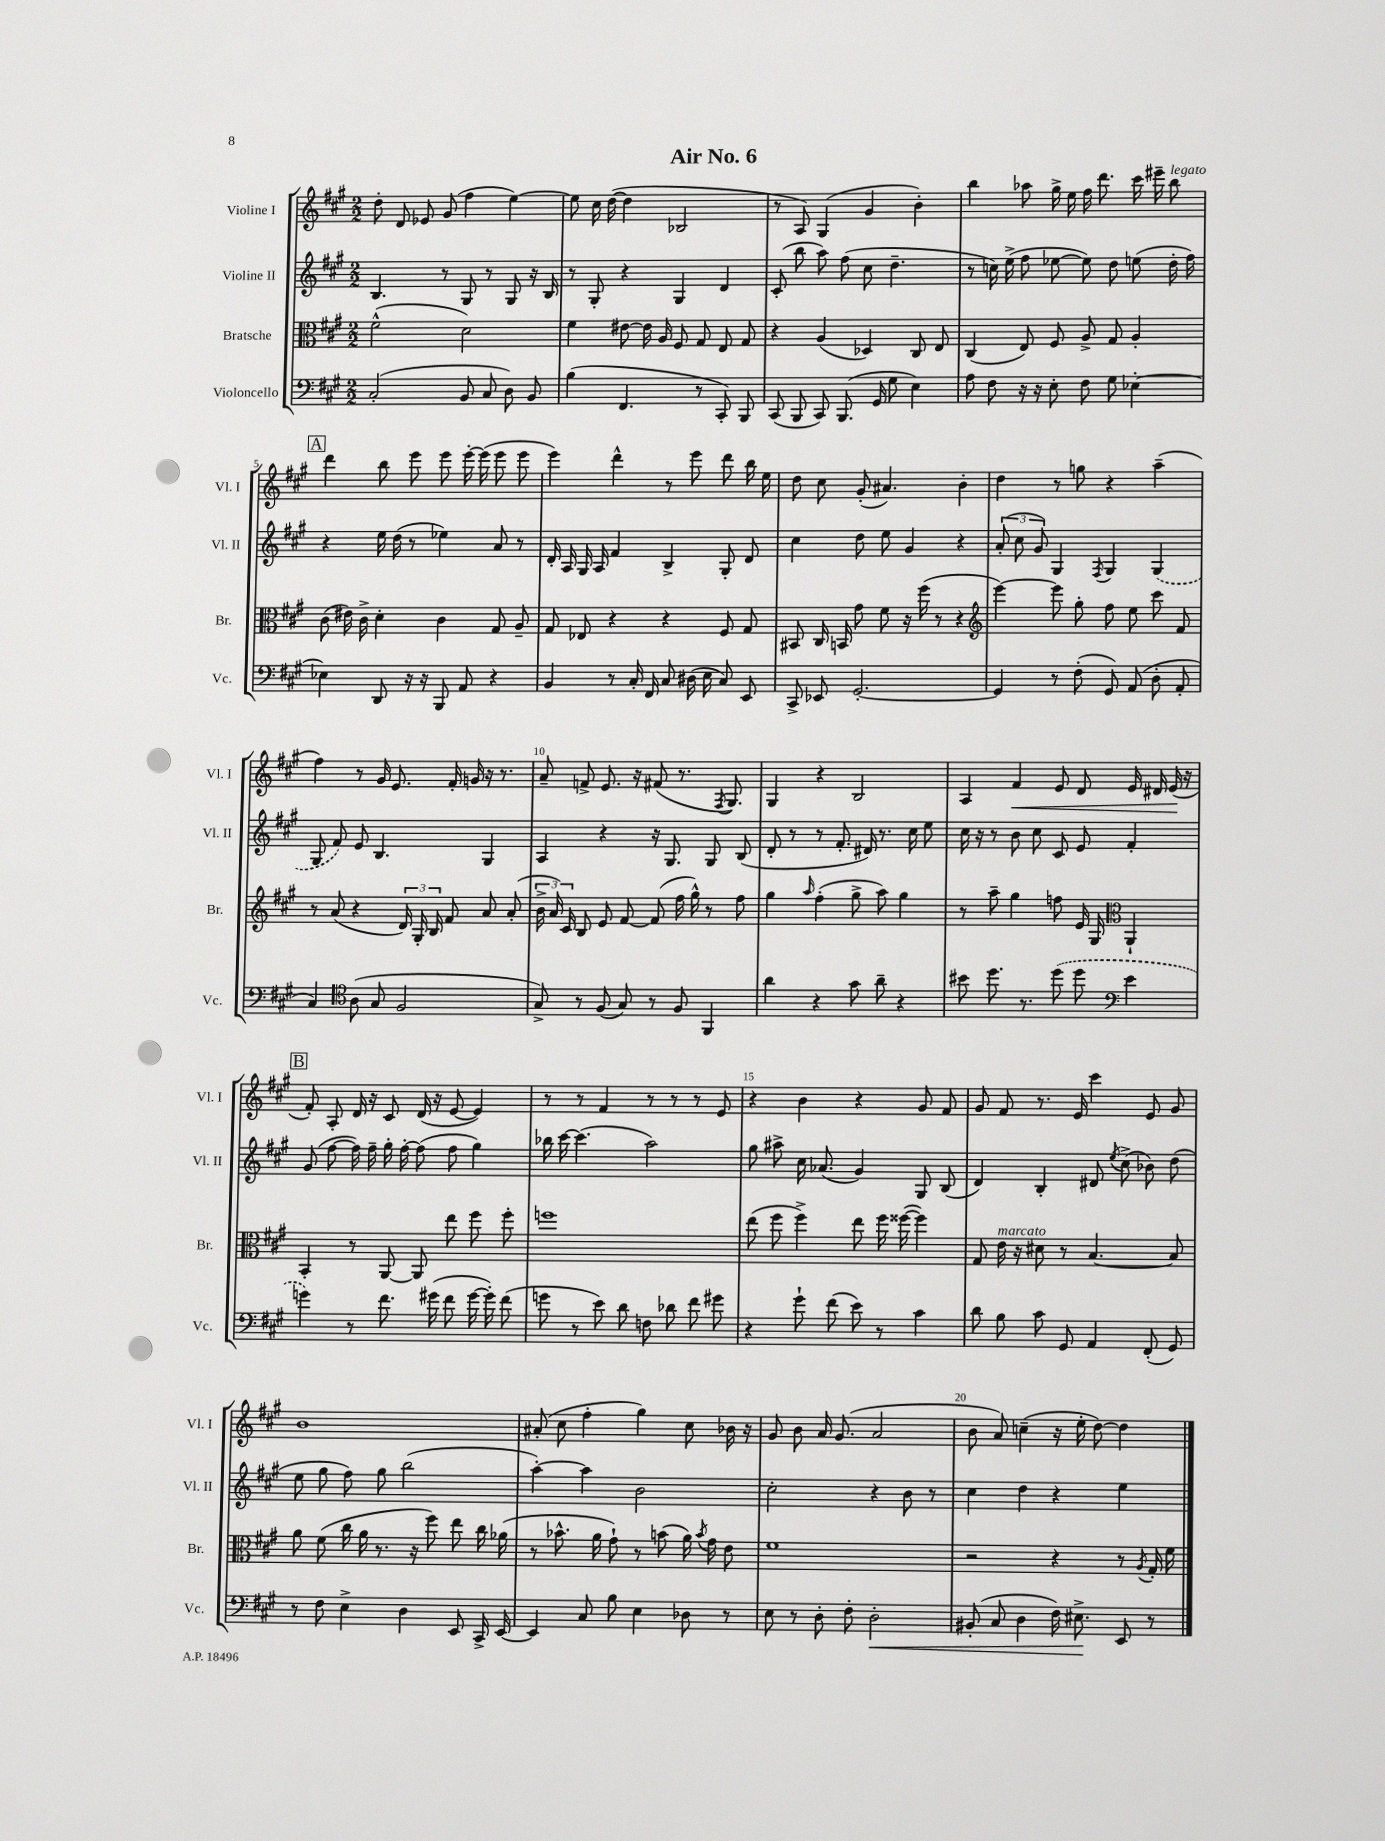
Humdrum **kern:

**kern	**dynam	**kern	**kern	**kern	**dynam
*part4	*part4	*part3	*part2	*part1	*part1
*staff4	*staff4	*staff3	*staff2	*staff1	*staff1
*I"Violoncello	*	*I"Bratsche	*I"Violine II	*I"Violine I	*
*I'Vc.	*	*I'Br.	*I'Vl. II	*I'Vl. I	*
*clefF4	*	*clefC3	*clefG2	*clefG2	*
*k[f#c#g#]	*	*k[f#c#g#]	*k[f#c#g#]	*k[f#c#g#]	*
*M2/2	*	*M2/2	*M2/2	*M2/2	*
=1	=1	=1	=1	=1	=1
(2C#'/	.	(2f#^^\	4.B/	8dd'\	.
.	.	.	.	8d/	.
.	.	.	.	8e-X/	.
.	.	.	8r	(8g#/	.
8BB/	.	2d\)	8G#/	4ff#\	.
8C#/	.	.	8r	.	.
8D\)	.	.	8G#/	[4ee\)	.
8BB/	.	.	16r	.	.
.	.	.	16B/	.	.
=2	=2	=2	=2	=2	=2
(4B\	.	4f#\	8r	8ee\]	.
.	.	.	8G#'/	16cc#\	.
.	.	.	.	([16dd\	.
4.FF#/	.	[8e#X\	4r	4dd\]	.
.	.	16e#\]	.	.	.
.	.	16A/	.	.	.
.	.	8F#/	4G#/	2B-X/	.
8r	.	8G#/	.	.	.
8CC#'/)	.	8E/	4d/	.	.
8BBB/	.	8G#/	.	.	.
=3	=3	=3	=3	=3	=3
(8CC#/	.	4r	(8c#'/	8r	.
8BBB/	.	.	8bb\	8A/)	.
8CC#/)	.	(4A/	8aa\)	(4G#/	.
(8.BBB/	.	.	(8ff#\	.	.
.	.	4D-X/)	8cc#\	4g#/	.
16GG#/	.	.	.	.	.
8G#\	.	.	4.dd~\	.	.
4E\)	.	8C#/	.	4b'\)	.
.	.	8E/	.	.	.
=4	=4	=4	=4	=4	=4
8A\	.	(4C#/	8r	4bb\	.
8F#\	.	.	16ccn\)	.	.
.	.	.	(16ee^\	.	.
16r	.	8E/)	8ff#\	8aa-X\	.
16r	.	.	.	.	.
8E'\	.	8F#/	[8ee-X\	16gg#^\	.
.	.	.	.	16ee\	.
8F#\	.	8A^/	8ee-\])	16ff#\	.
.	.	.	.	8.ddd\	.
8G#\	.	8G#/	8dd\	.	.
[4E-X'\	.	4A'/	(8een\	16ccc#\	.
.	.	.	.	16eee#X~\	.
!	!	!	!	!LO:TX:a:i:t=legato	!
.	.	.	16dd'\	8bb\	.
.	.	.	16ff#\)	.	.
!!LO:LB:g=z
!!LO:REH:place=s1:t=A
=5	=5	=5	=5	=5	=5
4E-X\]	.	(8c#\	4r	4ddd\	.
.	.	16e#X\)	.	.	.
.	.	16c#^\	.	.	.
8DD/	.	4d'\	16ee\	8bb\	.
.	.	.	(16dd\	.	.
16r	.	.	8r	8eee\	.
16r	.	.	.	.	.
8BBB/	.	4c#\	4ee-X\)	8eee\	.
8AA/	.	.	.	[16eee'\	.
.	.	.	.	(16eee\]	.
4r	.	8G#/	8a/	8eee\	.
.	.	8A~/	8r	8eee\	.
=6	=6	=6	=6	=6	=6
4BB/	.	8G#/	16d'/	4eee\)	.
.	.	.	16A/	.	.
.	.	8E-X/	16G#/	.	.
.	.	.	16A/	.	.
8r	.	4r	4f#/	4ddd^^\	.
16C#'/	.	.	.	.	.
16FF#/	.	.	.	.	.
8C#/	.	4r	4B^/	8r	.
(16D#X\	.	.	.	8eee\	.
16E\	.	.	.	.	.
8C#/)	.	8F#/	8G#'/	8ddd\	.
8EE/	.	8G#/	8d/	16bb\	.
.	.	.	.	16ee\	.
=7	=7	=7	=7	=7	=7
8CC#^/	.	8BB#X/	4cc#\	8dd\	.
8EE-X/	.	16C#/	.	8cc#\	.
.	.	16BBn/	.	.	.
[2.GG#'/	.	8g#\	8dd\	(8g#'/	.
.	.	8f#\	8ee\	4.a#X/)	.
.	.	16r	4g#/	.	.
.	.	(16ff#\	.	.	.
.	.	8r	.	.	.
.	.	4r	4r	4b'\	.
=8	=8	=8	=8	=8	=8
*	*	*clefG2	*	*	*
4GG#/]	.	[4eee\)	(12a'/	4dd\	.
.	.	.	12cc#\	.	.
.	.	.	12g#/)	.	.
8r	.	8eee\]	4G#/	8r	.
(8F#'\	.	8gg#'\	.	8ggn\	.
.	.	.	8qF#/	.	.
8GG#/)	.	8ff#\	4G#/	4r	.
(8AA/	.	8ee\	.	.	.
8D'\	.	8ccc#\	(4G#/	(4aa~\	.
8AA'/	.	8f#/	.	.	.
!!LO:LB:g=z
=9	=9	=9	=9	=9	=9
4C#/)	.	8r	8G#/	4ff#\)	.
.	.	(8a/	8f#/)	.	.
*clefC4	*	*	*	*	*
(8A\	.	4r	8e/	8r	.
8G#/	.	.	4.B/	16g#/	.
.	.	.	.	8.e/	.
2F#/	.	24d/)	.	.	.
.	.	24G#'/	.	.	.
.	.	24B/	.	.	.
.	.	8f#/	.	16f#'/	.
.	.	.	.	16gn/	.
.	.	8a/	4G#/	16r	.
.	.	.	.	8.r	.
.	.	(8a'/	.	.	.
=10	=10	=10	=10	=10	=10
8G#^/)	.	24b^\	4A/	8a~/	.
.	.	24a/)	.	.	.
.	.	24c#/	.	.	.
8r	.	8B/	.	8fn^/	.
(8F#/	.	8e/	4r	8.e/	.
8G#/)	.	[8f#/	.	.	.
.	.	.	.	16r	.
8r	.	(8f#/]	16r	(8f#X/	.
.	.	.	8.G#/	.	.
8F#/	.	16ff#\	.	8.r	.
.	.	16gg#^^\)	.	.	.
4FF#/	.	8r	8G#/	.	.
.	.	.	.	8qF#/	.
.	.	.	.	8.G#/)	.
.	.	8ff#\	(8B/	.	.
=11	=11	=11	=11	=11	=11
4a\	.	4gg#\	8d'/	4G#/	.
.	.	.	8r	.	.
.	.	16qqaa/	.	.	.
4r	.	(4ff#'\	8r	4r	.
.	.	.	8.f#'/	.	.
8g#\	.	8gg#^\	.	2B/	.
.	.	.	16d#X/)	.	.
8a~\	.	8aa\)	8.r	.	.
4r	.	4gg#\	.	.	.
.	.	.	16cc#\	.	.
.	.	.	8ee\	.	.
=12	=12	=12	=12	=12	=12
8b#X\	.	8r	16cc#\	4A/	.
.	.	.	16r	.	.
8.dd\	.	8aa~\	8r	.	.
!	!	!	!	!	!LO:HP:b
.	.	4gg#\	8b\	4f#/	<
8.r	.	.	.	.	.
.	.	.	8cc#\	.	.
(8dd\	.	8ffn\	8c#/	8e/	.
8dd\	.	16e/	8e/	8d/	.
.	.	16G#/	.	.	.
*clefF4	*	*clefC3	*	*	*
4e\	.	4AA`/	4f#'/	16e/	.
.	.	.	.	16d#X/	.
.	.	.	.	(16e/	.
.	.	.	.	16r	[
!!LO:LB:g=z
!!LO:REH:place=s1:t=B
=13	=13	=13	=13	=13	=13
4gn\)	.	4BB'/	(8g#/	8f#'/)	.
.	.	.	[8ff#\	8A'/	.
8r	.	8r	16ff#\])	16d/	.
.	.	.	16ff#~\	16r	.
8.f#\	.	[8AA/	16gg#'\	8c#/	.
.	.	.	[16ff#'\	.	.
.	.	8AA/]	(8ff#\]	(16d/	.
(16g#X\	.	.	.	16r	.
8f#\	.	8ee\	8ff#\	[8e/	.
[16g#\	.	8ff#\	4gg#\)	4e/])	.
16g#'\])	.	.	.	.	.
(8f#\	.	8ff#'\	.	.	.
=14	=14	=14	=14	=14	=14
8gn\	.	1ffn	16bb-X\	8r	.
.	.	.	[16ccc#\	.	.
8r	.	.	(4.ccc#\]	8r	.
8e\)	.	.	.	4f#/	.
8d\	.	.	.	.	.
8Fn\	.	.	2aa\)	8r	.
8d-X\	.	.	.	8r	.
8f#\	.	.	.	8r	.
8g#X\	.	.	.	8e/	.
=15	=15	=15	=15	=15	=15
4r	.	(8ee\	8gg#\	4r	.
.	.	8ff#\	8aa#X^\	.	.
8g#`\	.	4ff#^\)	16cc#\	4b\	.
.	.	.	(8.a-X/	.	.
(8f#\	.	.	.	.	.
8e\)	.	8ee\	4g#/)	4r	.
8r	.	16ff#\	.	.	.
.	.	([16ff##X\	.	.	.
4c#\	.	4ff##\])	8G#/	8g#/	.
.	.	.	(8B/	8f#/	.
=16	=16	=16	=16	=16	=16
8d\	.	8G#/	4d/)	8g#/	.
!	!	!LO:TX:a:i:t=marcato	!	!	!
8B\	.	16e\	.	8f#/	.
.	.	16r	.	.	.
8c#\	.	8d#X\	4B'/	8.r	.
8GG#/	.	8r	.	.	.
.	.	.	.	16e/	.
4AA/	.	[4.B/	8d#X/	4ccc#\	.
.	.	.	8qee/	.	.
.	.	.	(8cc#^\	.	.
(8FF#'/	.	.	8b-X\)	8e/	.
8GG#/)	.	8B/]	(8dd\	8g#/	.
!!LO:LB:g=z
=17	=17	=17	=17	=17	=17
8r	.	8a\	8ee\	1b	.
8F#\	.	(8f#\	8gg#\	.	.
4E^\	.	16cc#\	8ff#\)	.	.
.	.	16a\	.	.	.
.	.	8.r	8gg#\	.	.
4D\	.	.	(2bb\	.	.
.	.	16r	.	.	.
.	.	8ff#\)	.	.	.
8EE/	.	8ee\	.	.	.
16CC#^/	.	16cc#\	.	.	.
[16EE/	.	(16a-X\	.	.	.
=18	=18	=18	=18	=18	=18
4EE/]	.	8r	[4aa'\)	(8a#X'/	.
.	.	8.b-X^^\	.	8cc#\	.
8C#/	.	.	4aa\]	4ff#'\	.
.	.	16a\	.	.	.
8B\	.	8g#`\)	.	.	.
4E\	.	8r	2b\	4gg#\)	.
.	.	(8bn\	.	.	.
8D-X\	.	16a\)	.	8cc#\	.
.	.	8qb/	.	.	.
.	.	16g#\	.	.	.
8r	.	8e\	.	16b-X\	.
.	.	.	.	16r	.
=19	=19	=19	=19	=19	=19
8E\	.	1f#	2cc#'\	8g#/	.
8r	.	.	.	8b\	.
8D'\	.	.	.	16a/	.
.	.	.	.	(8.g#/	.
8F#'\	.	.	.	.	.
!	!LO:HP:b	!	!	!	!
2D'\	<	.	4r	2a/	.
.	.	.	8b\	.	.
.	.	.	8r	.	.
=20	=20	=20	=20	=20	=20
(8BB#X'/	.	2r	4cc#\	8b\	.
8C#/	.	.	.	8a/)	.
4D\	.	.	4dd\	(4ccn~\	.
16F#\)	.	4r	4r	16r	.
8.E#X^\	.	.	.	16ee'\	.
.	.	.	.	[8dd\)	.
8EE/	[	8r	4ee\	4dd\]	.
.	.	8qA/	.	.	.
8r	.	16G#'/	.	.	.
.	.	16f#\	.	.	.
==	==	==	==	==	==
*-	*-	*-	*-	*-	*-
